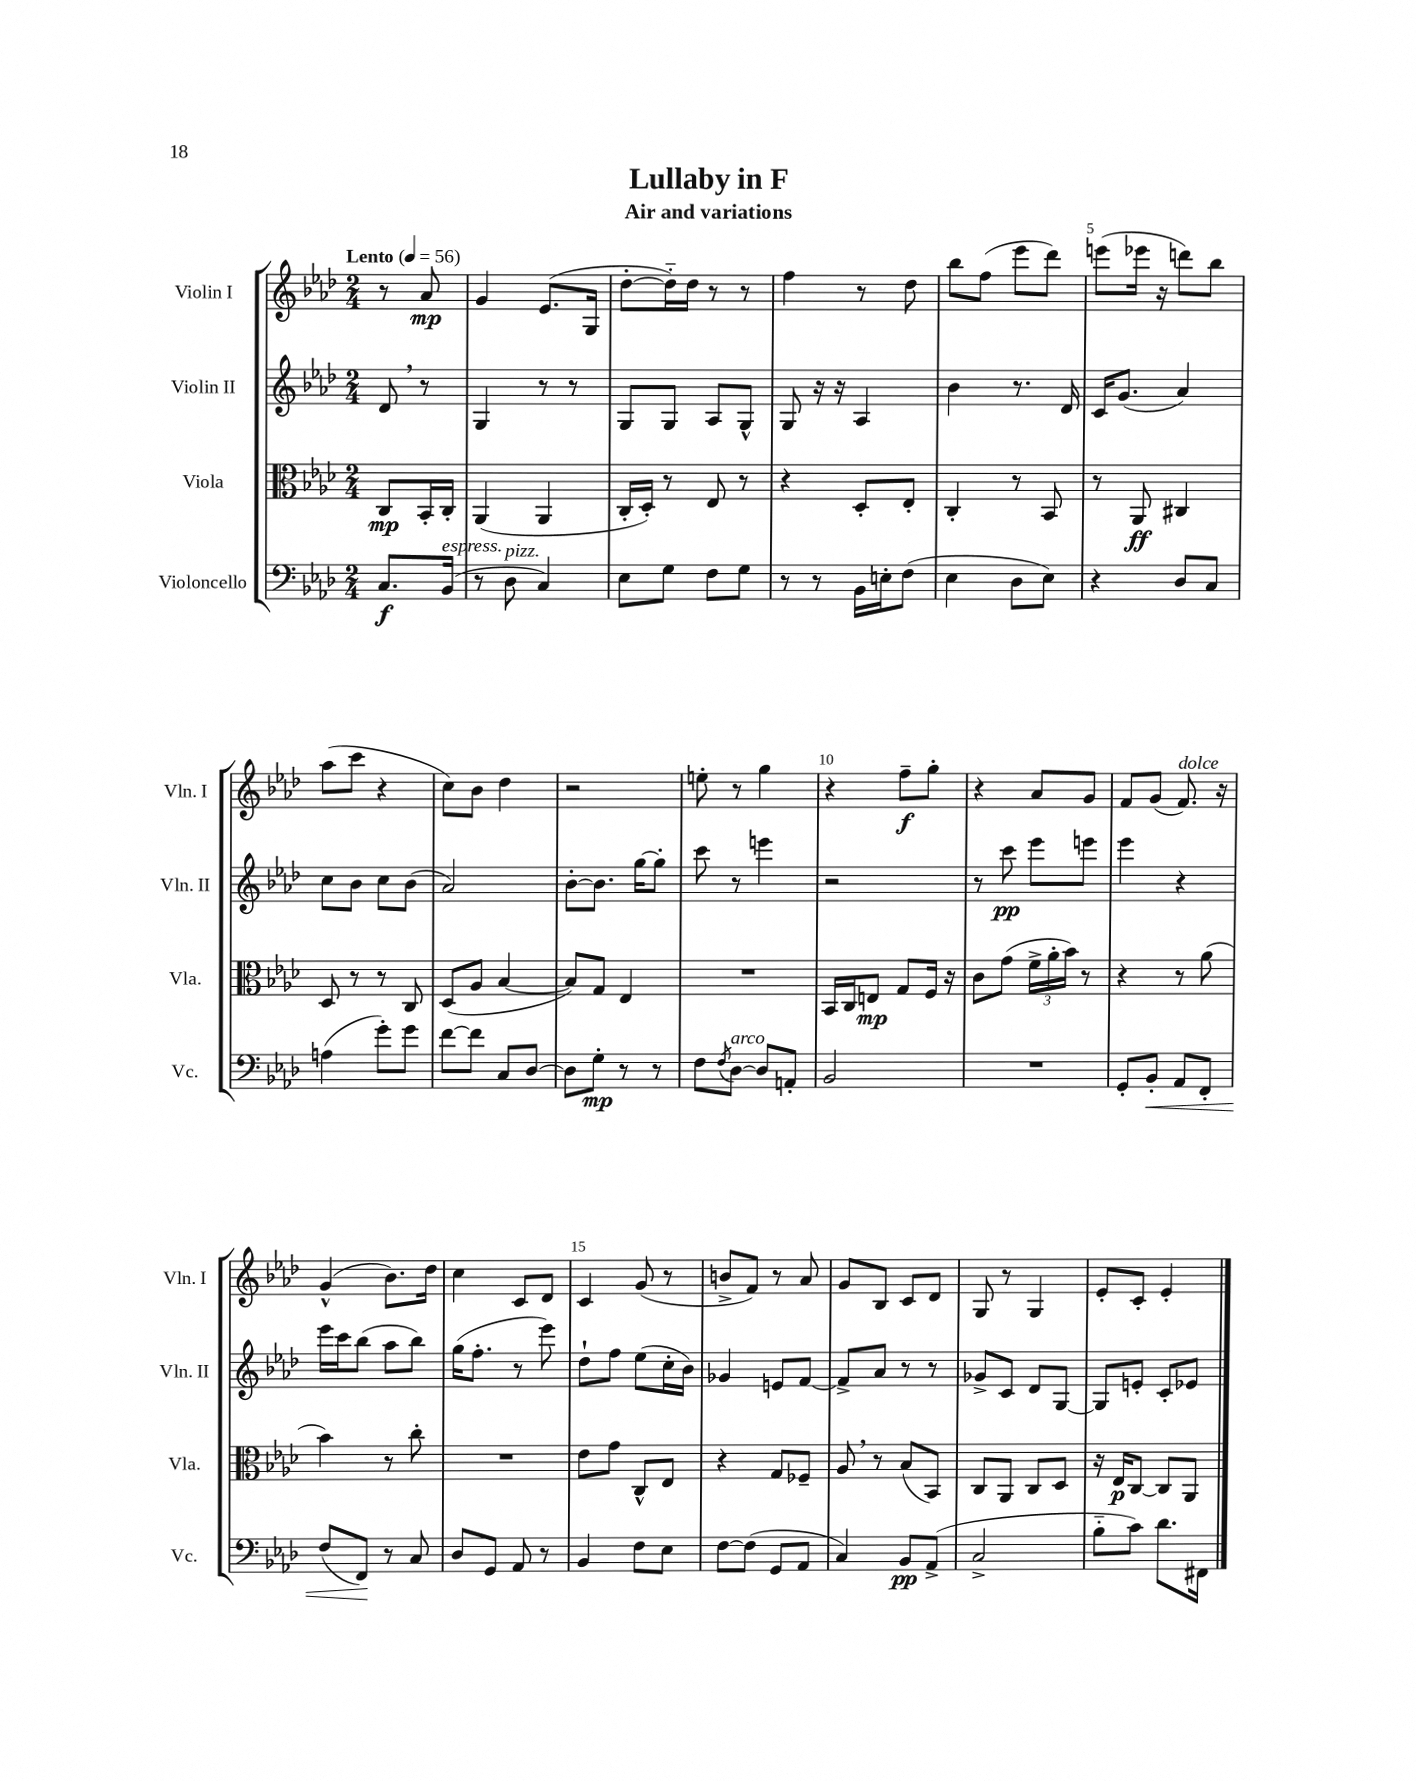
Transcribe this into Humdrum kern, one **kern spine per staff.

**kern	**dynam	**kern	**dynam	**kern	**dynam	**kern	**dynam
*part4	*part4	*part3	*part3	*part2	*part2	*part1	*part1
*staff4	*staff4	*staff3	*staff3	*staff2	*staff2	*staff1	*staff1
*I"Violoncello	*	*I"Viola	*	*I"Violin II	*	*I"Violin I	*
*I'Vc.	*	*I'Vla.	*	*I'Vln. II	*	*I'Vln. I	*
*clefF4	*	*clefC3	*	*clefG2	*	*clefG2	*
*k[b-e-a-d-]	*	*k[b-e-a-d-]	*	*k[b-e-a-d-]	*	*k[b-e-a-d-]	*
*M2/4	*	*M2/4	*	*M2/4	*	*M2/4	*
*MM56	*	*MM56	*	*MM56	*	*MM56	*
=	=	=	=	=	=	=	=
!	!	!	!	!	!	!LO:TX:a:B:t=Lento	!
8.C/L	f	8C/L	mp	8d-,/	.	8r	.
.	.	16BB-'/L	.	8r	.	8a-/	mp
!LO:TX:a:i:t=espress.	!	!	!	!	!	!	!
(16BB-/Jk	.	16C'/JJ	.	.	.	.	.
=1	=1	=1	=1	=1	=1	=1	=1
8r	.	(4AA-/	.	4G/	.	4g/	.
!LO:TX:a:i:t=pizz.	!	!	!	!	!	!	!
8D-\	.	.	.	.	.	.	.
4C/)	.	4AA-/	.	8r	.	(8.e-/L	.
.	.	.	.	8r	.	.	.
.	.	.	.	.	.	16G/Jk	.
=2	=2	=2	=2	=2	=2	=2	=2
8E-\L	.	16C'/LL	.	8G/L	.	[8dd-'\L	.
.	.	16D-'/JJ)	.	.	.	.	.
8G\J	.	8r	.	8G/J	.	16dd-\L])	.
.	.	.	.	.	.	16dd-\JJ	.
8F\L	.	8E-/	.	8A-/L	.	8r	.
8G\J	.	8r	.	8G^^/J	.	8r	.
=3	=3	=3	=3	=3	=3	=3	=3
8r	.	4r	.	8G/	.	4ff\	.
8r	.	.	.	16r	.	.	.
.	.	.	.	16r	.	.	.
16BB-\LL	.	8D-'/L	.	4A-/	.	8r	.
16En'\J	.	.	.	.	.	.	.
(8F\J	.	8E-'/J	.	.	.	8dd-\	.
=4	=4	=4	=4	=4	=4	=4	=4
4E-\	.	4C'/	.	4b-\	.	8bb-\L	.
.	.	.	.	.	.	(8ff\J	.
8D-\L	.	8r	.	8.r	.	8eee-\L	.
8E-\J)	.	8BB-/	.	.	.	8ddd-\J)	.
.	.	.	.	16d-/	.	.	.
=5	=5	=5	=5	=5	=5	=5	=5
4r	.	8r	.	16c/KL	.	(8eeen\L	.
.	.	.	.	(8.g/J	.	.	.
.	.	8AA-/	ff	.	.	16eee-X\Jk	.
.	.	.	.	.	.	16r	.
8D-/L	.	4C#X/	.	4a-/)	.	8dddn\L)	.
8C/J	.	.	.	.	.	8bb-\J	.
!!LO:LB:g=z
=6	=6	=6	=6	=6	=6	=6	=6
(4An\	.	8D-/	.	8cc\L	.	(8aa-\L	.
.	.	8r	.	8b-\J	.	8ccc\J	.
8g'\L)	.	8r	.	8cc\L	.	4r	.
8g\J	.	8C/	.	(8b-\J	.	.	.
=7	=7	=7	=7	=7	=7	=7	=7
[8f\L	.	(8D-/L	.	2a-/)	.	8cc\L)	.
8f\J]	.	8A-/J	.	.	.	8b-\J	.
8C/L	.	[4B-/	.	.	.	4dd-\	.
[8D-/J	.	.	.	.	.	.	.
=8	=8	=8	=8	=8	=8	=8	=8
8D-\L]	.	8B-/L])	.	[8b-'\L	.	2r	.
8G'\J	mp	8G/J	.	8.b-\J]	.	.	.
8r	.	4E-/	.	.	.	.	.
.	.	.	.	[16gg\KL	.	.	.
8r	.	.	.	8gg'\J]	.	.	.
=9	=9	=9	=9	=9	=9	=9	=9
8F\L	.	2r	.	8ccc\	.	8een'\	.
8qF/	.	.	.	.	.	.	.
!LO:TX:a:i:t=arco	!	!	!	!	!	!	!
[8D-\J	.	.	.	8r	.	8r	.
8D-/L]	.	.	.	4eeen\	.	4gg\	.
8AAn'/J	.	.	.	.	.	.	.
=10	=10	=10	=10	=10	=10	=10	=10
2BB-/	.	16BB-/LL	.	2r	.	4r	.
.	.	16C/J	.	.	.	.	.
.	.	8En/J	mp	.	.	.	.
.	.	8G/L	.	.	.	8ff~\L	f
.	.	16F/Jk	.	.	.	8gg'\J	.
.	.	16r	.	.	.	.	.
=11	=11	=11	=11	=11	=11	=11	=11
2r	.	8c\L	.	8r	.	4r	.
.	.	(8g\J	.	8ccc\	pp	.	.
.	.	24f^\LL	.	8eee-\L	.	8a-/L	.
.	.	24a-'\	.	.	.	.	.
.	.	24b-\JJ)	.	.	.	.	.
.	.	8r	.	8eeen\J	.	8g/J	.
=12	=12	=12	=12	=12	=12	=12	=12
8GG'/L	.	4r	.	4eee-\	.	8f/L	.
!	!LO:HP:b	!	!	!	!	!	!
8BB-'/J	<	.	.	.	.	(8g/J	.
!	!	!	!	!	!	!LO:TX:a:i:t=dolce	!
8AA-/L	.	8r	.	4r	.	8.f/)	.
8FF'/J	.	(8a-\	.	.	.	.	.
.	.	.	.	.	.	16r	.
!!LO:LB:g=z
=13	=13	=13	=13	=13	=13	=13	=13
(8F/L	.	4b-\)	.	16eee-\LL	.	(4g^^/	.
.	.	.	.	16ccc\J	.	.	.
8FF/J)	.	.	.	(8bb-\J	.	.	.
8r	[	8r	.	8aa-\L	.	8.b-\L)	.
8C/	.	8cc'\	.	8bb-\J)	.	.	.
.	.	.	.	.	.	16dd-\Jk	.
=14	=14	=14	=14	=14	=14	=14	=14
8D-/L	.	2r	.	(16gg\KL	.	4cc\	.
.	.	.	.	8.ff'\J	.	.	.
8GG/J	.	.	.	.	.	.	.
8AA-/	.	.	.	8r	.	8c/L	.
8r	.	.	.	8eee-\)	.	8d-/J	.
=15	=15	=15	=15	=15	=15	=15	=15
4BB-/	.	8e-\L	.	8dd-`\L	.	4c/	.
.	.	8g\J	.	8ff\J	.	.	.
8F\L	.	8C^^/L	.	(8ee-\L	.	(8g/	.
8E-\J	.	8E-/J	.	16cc'\L	.	8r	.
.	.	.	.	16b-\JJ)	.	.	.
=16	=16	=16	=16	=16	=16	=16	=16
[8F\L	.	4r	.	4g-X/	.	8bn^/L	.
(8F\J]	.	.	.	.	.	8f/J)	.
8GG/L	.	8G/L	.	8en/L	.	8r	.
8AA-/J	.	8F-X~/J	.	[8f/J	.	8a-/	.
=17	=17	=17	=17	=17	=17	=17	=17
4C/)	.	8A-,/	.	8f^/L]	.	8g/L	.
.	.	8r	.	8a-/J	.	8B-/J	.
8BB-/L	pp	(8B-/L	.	8r	.	8c/L	.
(8AA-^/J	.	8BB-/J)	.	8r	.	8d-/J	.
=18	=18	=18	=18	=18	=18	=18	=18
2C^/	.	8C/L	.	8g-X^/L	.	8G/	.
.	.	8AA-/J	.	8c/J	.	8r	.
.	.	8C/L	.	8d-/L	.	4G/	.
.	.	8D-/J	.	[8G/J	.	.	.
=19	=19	=19	=19	=19	=19	=19	=19
8B-\L	.	16r	.	8G/L]	.	8e-'/L	.
.	.	16E-/KL	p	.	.	.	.
8c\J)	.	[8C/J	.	8en'/J	.	8c'/J	.
8.d-\L	.	8C/L]	.	8c'/L	.	4e-'/	.
.	.	8AA-/J	.	8e-X/J	.	.	.
16FF#X\Jk	.	.	.	.	.	.	.
==	==	==	==	==	==	==	==
*-	*-	*-	*-	*-	*-	*-	*-
